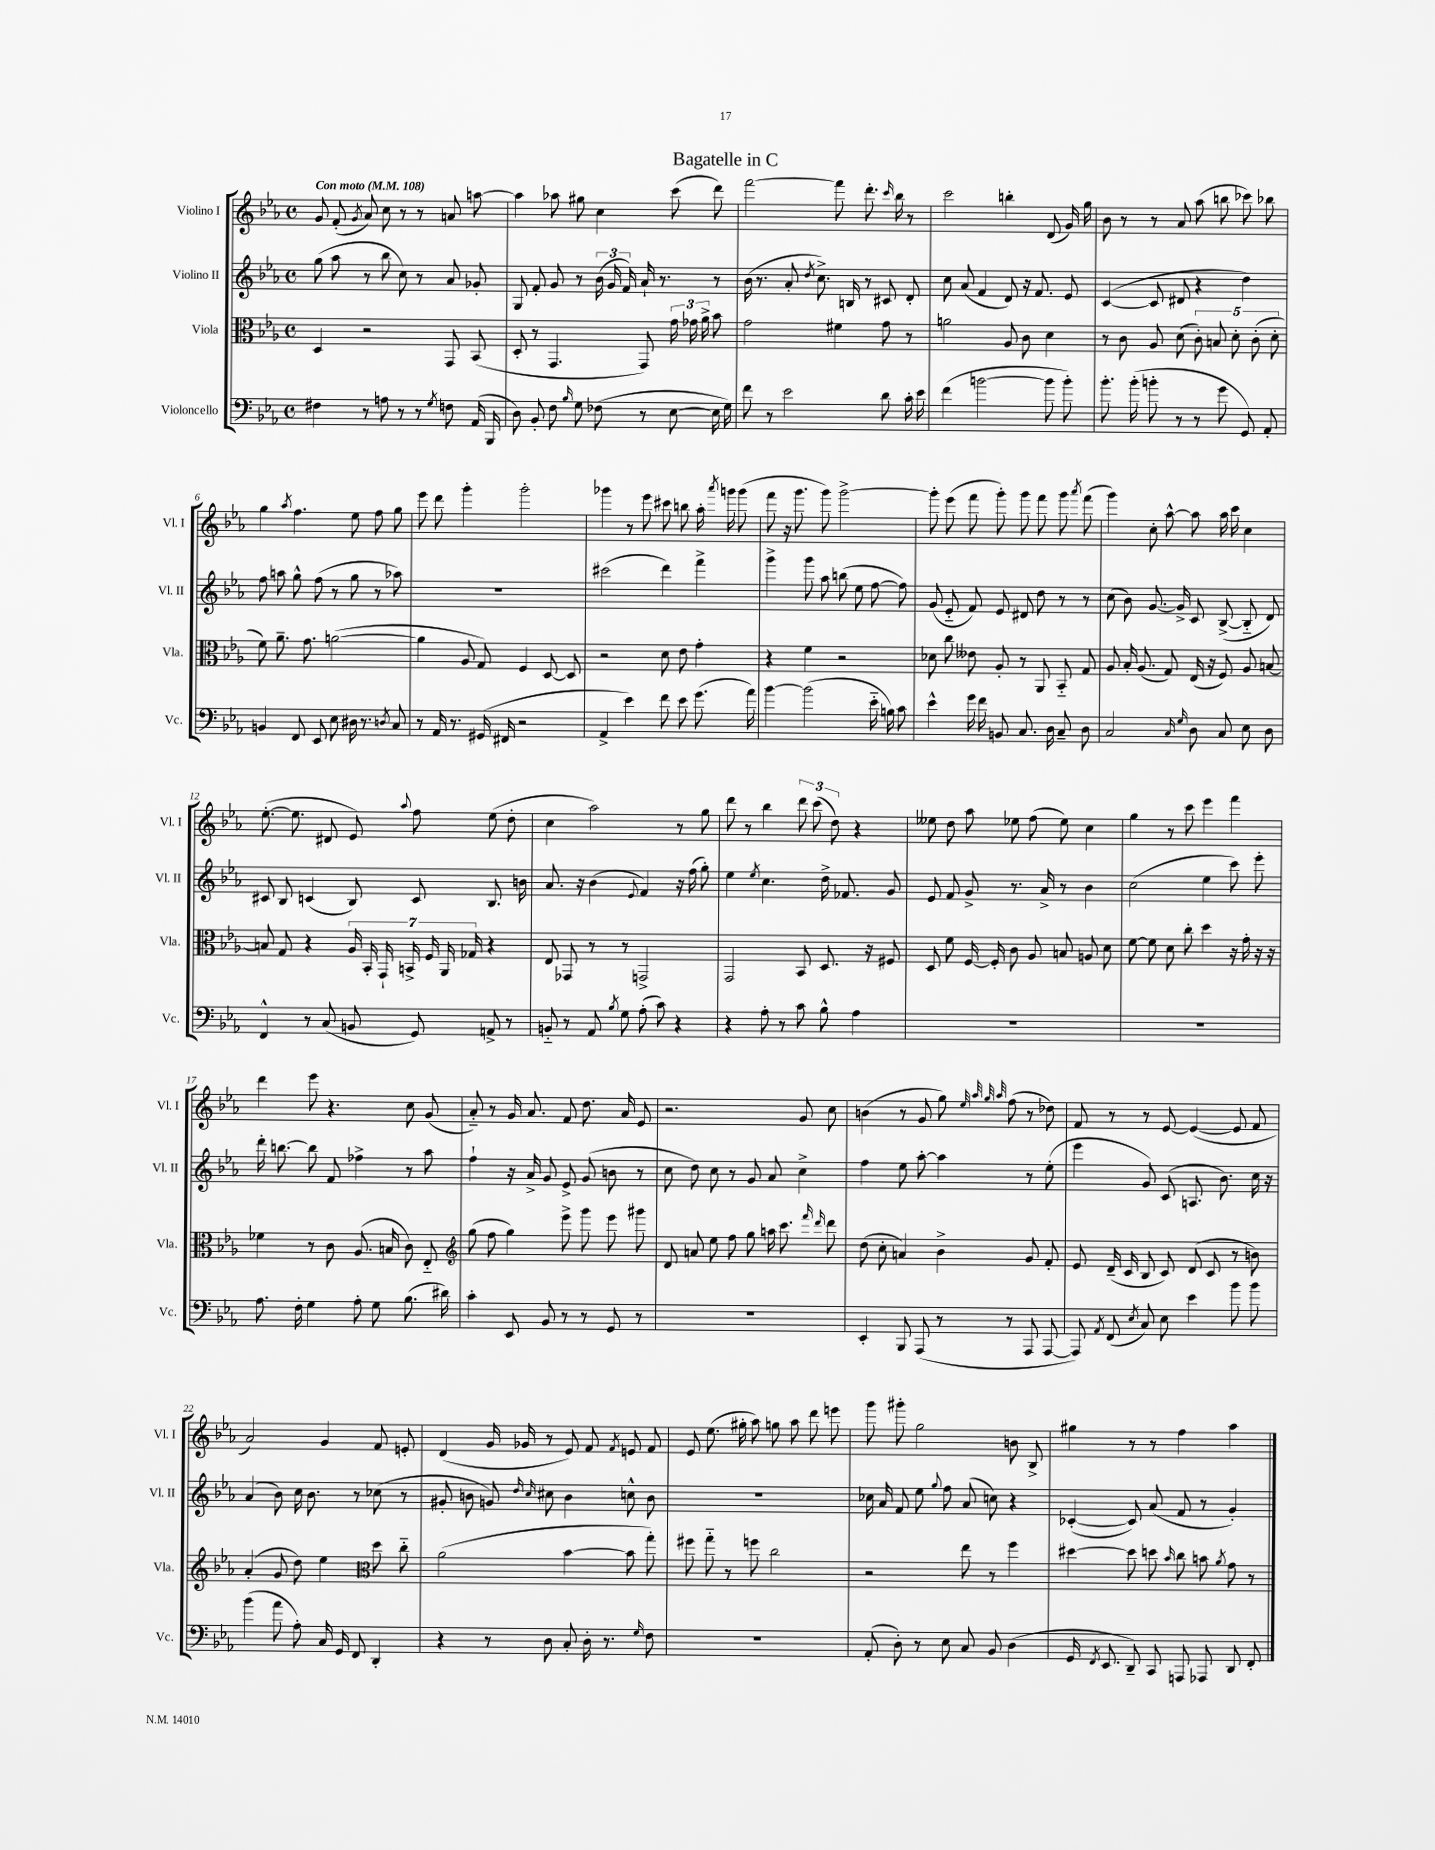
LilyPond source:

\header { title = "Bagatelle in C" }
<<
\new StaffGroup <<
\new Staff = "s0" \with { instrumentName = "Violino I" shortInstrumentName = "Vl. I" } {
    \clef treble \key ees \major \defaultTimeSignature \time 4/4 \tempo "Con moto" 4 = 108
    \autoBeamOff g'8 f'8-.( \acciaccatura { g'8 } aes'8) c''8 r8 r8 a'8 a''8~ |
    a''4 aes''8 gis''8 c''4 c'''8( d'''8) |
    f'''2~ f'''8 d'''8.-. \grace { c'''16 } bes''16 r8 |
    c'''2 b''4-. d'8( g'16) g''16 |
    bes'8 r8 r8 aes'8 aes''8( b''8 ces'''8) bes''8 |
    g''4 \acciaccatura { aes''8 } f''4. ees''8 f''8 g''8 |
    ees'''8 d'''8 g'''4-. g'''2-. |
    ges'''4 r8 ees'''8 cis'''8 b''8 aes''16-. \acciaccatura { aes'''8 } g'''16 g'''8( |
    f'''8 r16 g'''8. g'''8) g'''2~-> |
    g'''8-. ees'''8( f'''8 g'''8-.) g'''8 f'''8 g'''8 \acciaccatura { aes'''8 } f'''8( |
    g'''4) c''8-. aes''8~-^ aes''8 aes''16 c'''16 c''4 |
    ees''8.~-.( ees''8. dis'8 ees'8) \appoggiatura { aes''8 } f''8 ees''8( d''8-. |
    c''4 aes''2) r8 g''8 |
    d'''8 r8 bes''4 \tuplet 3/2 { d'''8 c'''8( d''8) } r4 |
    eeses''8 d''8 aes''8 ees''8 f''8( ees''8) c''4 |
    g''4 r8 c'''8 ees'''4 f'''4 |
    d'''4 ees'''8 r4. c''8 g'8( |
    aes'8-_) r8 g'16 aes'8. f'8 d''8. aes'16 ees'8 |
    r2. g'8 c''8 |
    b'4( r8 g'8 g''8) \grace { ees''32 aes''32 g''32 aes''32 } f''8( r8 des''8) |
    f'8 r8 r8 ees'8~ ees'4~( ees'8 f'8 |
    aes'2) g'4 f'8 e'8-. |
    d'4( g'16 ges'16 r8 ees'8) f'8 \acciaccatura { f'8 } e'8 f'8 |
    ees'8 ees''8.( gis''16-. aes''8) g''8 aes''8 d'''8 e'''8 |
    g'''8 gis'''8-. g''2 b'8 bes8-> |
    gis''4 r8 r8 f''4 aes''4 \bar "|." |
}
\new Staff = "s1" \with { instrumentName = "Violino II" shortInstrumentName = "Vl. II" } {
    \clef treble \key ees \major \defaultTimeSignature \time 4/4
    \autoBeamOff g''8( aes''8 r8 bes''8 c''8) r8 aes'8 ges'8-. |
    g8 f'8-. g'8 r8 \tuplet 3/2 { bes'16( g'16 f'16) } aes'16-! r8. r8 |
    bes'16( r8. aes'8-. \acciaccatura { d''8 } c''8.->) b16 r8 cis'8 d'8-. |
    c''8 aes'8( f'4 d'8) r16 f'8. ees'8 |
    c'4~( c'8 dis'8 r4 d''4) |
    f''8 a''8 g''8-^ f''8( r8 g''8 r8 aes''8) |
    R1 |
    cis'''2( d'''4) f'''4-> |
    g'''4-> g'''8 aes''8 b''8( ees''8 f''8~ f''8) |
    g'8( ees'8-_ f'8) ees'8 dis'8 d''8 r8 r8 |
    c''8( bes'8) g'8.~ g'16-> c'8 bes8~->( bes8-_ d'8) |
    cis'8 bes8 c'4( bes8) c'8 bes8. b'16 |
    aes'8. r16 bes'4( \appoggiatura { ees'8 } f'4) r16 f''16( g''8-.) |
    ees''4 \acciaccatura { ees''8 } c''4. d''16-> fes'8. g'8 |
    ees'8 f'8 g'8-> r8. aes'16-> r8 bes'4 |
    c''2( ees''4 c'''8) ees'''8-. |
    d'''16-. b''8.~ b''8 f'8 fes''4-> r8 aes''8 |
    f''4-! r16 aes'16-> g'8 ees'8-> g'8( b'8 r8 |
    c''8 d''8) c''8 r8 g'8 aes'8 c''4-> |
    f''4 ees''8 aes''8~-. aes''4 r8 ees''8-.( |
    ees'''4 g'8) c'8( a8. bes'8.) c''16 r16 |
    aes'4( bes'8) c''16 bes'8. r8 ces''8( r8 |
    gis'8-. b'8 g'8) \grace { d''16 c''16 } cis''8 b'4 c''8-^ b'8 |
    R1 |
    ces''16 aes'16 f'8 ees''8 \appoggiatura { g''8 } f''8 aes'8( c''8) r4 |
    ces'4~-.( ces'8) aes'8( f'8 r8 g'4-.) \bar "|." |
}
\new Staff = "s2" \with { instrumentName = "Viola" shortInstrumentName = "Vla." } {
    \clef alto \key ees \major \defaultTimeSignature \time 4/4
    \autoBeamOff d4 r2 g,8 bes,8( |
    d8-. r8 g,4. g,8) \tuplet 3/2 { g'16 ges'16 aes'16-> } bes'8 |
    g'2 fis'4 g'8 r8 |
    a'2 aes8 c'8 d'4 |
    r8 c'8 aes8 d'8( \tuplet 5/4 { c'8-.) b8 d'8-. c'8-.( d'8-. } |
    f'8) aes'8.-- g'8. a'2~( |
    a'4 aes8 g8) f4 d8~ d8 |
    r2 d'8 ees'8 g'4-. |
    r4 f'4 r2 |
    des'8 c''8 eeses'8 aes8-. r8 aes,8 bes,8-_ g8 |
    aes8 bes16-. aes8.( g8) ees16( r16 f8) aes8 b8~ |
    b8 g8 r4 \tuplet 7/4 { aes16 bes,16-. g,16-! b,16-> f16 aes,16 ges16 } r4 |
    ees8 ges,8 r8 r8 g,2-> |
    g,2 bes,8 d8. r16 fis8 |
    d8 f'8 f16~ f16-. c'8 aes8 b8 a8 d'8 |
    f'8~ f'8 d'8 c''8-. d''4 r16 g'16-. r16 r16 |
    fes'4 r8 c'8 aes8.( b16 c'8) ees8-_ |
    \clef treble g''8( f''8 g''4) ees'''8-> g'''8 ees'''8 gis'''8 |
    d'8 a'8 ees''8 f''8 g''8 a''16 c'''8. \grace { f'''16 d'''16 } d'''8 |
    d''8( c''8-. a'4) bes'4-> g'8 f'8-. |
    ees'8 d'16--( c'16 bes8 c'8) d'8( c'8 r8 b'8) |
    aes'4-.( g'8 d''8) ees''4 \clef alto d''8 c''8-_ |
    aes'2( bes'4~ bes'8 g''8-.) |
    fis''8 g''8-_ r8 f''8 c''2 |
    r2 ees''8 r8 f''4 |
    dis''4~ dis''8 d''8 \grace { bes'16 } c''8 b'8 \acciaccatura { aes'8 } g'8 r8 \bar "|." |
}
\new Staff = "s3" \with { instrumentName = "Violoncello" shortInstrumentName = "Vc." } {
    \clef bass \key ees \major \defaultTimeSignature \time 4/4
    \autoBeamOff fis4 r8 a8 r8 r8 \acciaccatura { g8 } f8 aes,16( bes,,16 |
    d8) bes,8-. f8 \grace { bes16 } g8 fes8( r8 ees8~ ees16 g16) |
    f'8 r8 ees'2 d'8 c'16-. ees'16 |
    f'4( b'2~ b'8 b'8-.) |
    bes'8.-. bes'16-.( b'8-. r8 r8 g'8 g,8) aes,8-. |
    b,4 f,8 ees,8 ees8 dis16 r8. \acciaccatura { d8 } c8 |
    r8 aes,16 r8. gis,16( fis,16 r2 |
    aes,4-> ees'4) f'8 ees'8 g'8.( aes'16) |
    bes'4~ bes'2( ees'16-_ b16) c'8 |
    ees'4-^ g'16 f'16 b,8 c8. d16 c8-- d8 |
    c2 \grace { c16 g16 } d8 c8 ees8 d8 |
    f,4-^ r8 c8( b,8 g,8) a,8-> r8 |
    b,8-_ r8 aes,8 \acciaccatura { bes8 } g8 aes8-.( c'8) r4 |
    r4 aes8-. r8 c'8 bes8-^ aes4 |
    R1 |
    R1 |
    aes8. f16-. g4 aes8-. g8 bes8.( dis'16) |
    c'4-. ees,8 bes,8 r8 r8 g,8 r8 |
    R1 |
    ees,4-. bes,,8 aes,,8( r8 r8 aes,,8 aes,,8~ |
    aes,,8) \acciaccatura { aes,8 } f,8( \acciaccatura { ees8 } c8) ees8 ees'4 bes'8 bes'8 |
    bes'4( aes'8 aes8-.) c16 g,16 f,8 d,4-. |
    r4 r8 d8 c8-. d16-. r8. \grace { g16 } f8 |
    R1 |
    aes,8-.( d8-.) r8 ees8 c8 bes,8 d4( |
    g,16 \acciaccatura { f,8 } ees,8. d,8--) c,8 a,,8 aes,,8 d,8 f,8-. \bar "|." |
}
>>
>>
